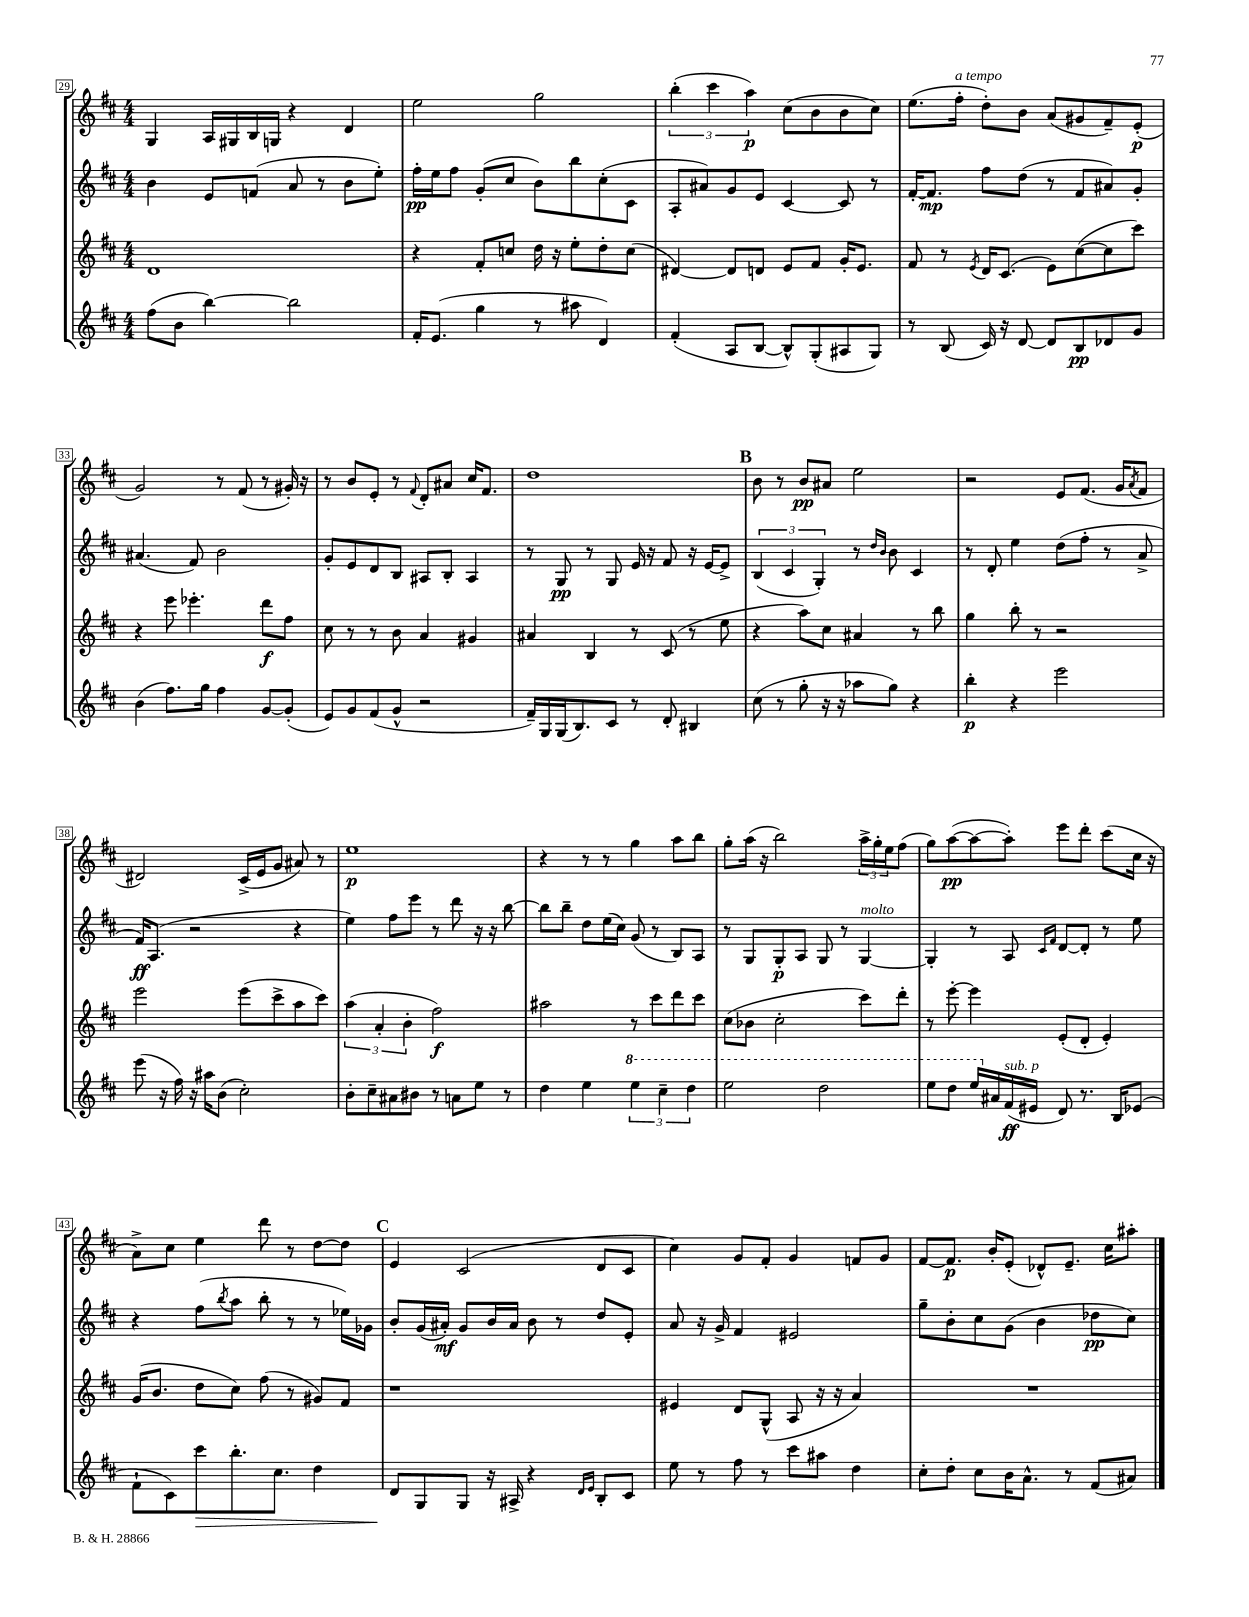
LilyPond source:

<<
\new StaffGroup <<
\new Staff = "s0" {
    \clef treble \key d \major \numericTimeSignature \time 4/4
    g4 a16 gis16 b16 g16 r4 d'4 |
    e''2 g''2 |
    \tuplet 3/2 { b''4-.( cis'''4 a''4\p) } cis''8( b'8 b'8 cis''8) |
    e''8.( fis''16-.^\markup { \italic "a tempo" } d''8-.) b'8 a'8( gis'8 fis'8--) e'8-.\p( |
    g'2) r8 fis'8( r8 gis'16-.) r16 |
    r8 b'8 e'8-. r8 \appoggiatura { fis'8 } d'8-. ais'8 cis''16 fis'8. |
    d''1 |
    \mark \markup { \bold "B" } b'8 r8 b'8\pp ais'8 e''2 |
    r2 e'8 fis'8.( g'16 \acciaccatura { a'8 } fis'8 |
    dis'2) cis'16->( e'16 g'8 ais'8) r8 |
    e''1\p |
    r4 r8 r8 g''4 a''8 b''8 |
    g''8-. a''16( r16 b''2) \tuplet 3/2 { a''16-> g''16-. e''16 } fis''8( |
    g''8) a''8~\pp( a''8~ a''8-.) e'''8 d'''8-. cis'''8( cis''16 r16 |
    a'8->) cis''8 e''4 d'''8 r8 d''8~ d''8 |
    \mark \markup { \bold "C" } e'4 cis'2( d'8 cis'8 |
    cis''4) g'8 fis'8-. g'4 f'8 g'8 |
    fis'8~ fis'8.\p b'16-. e'8-.( des'8-^) e'8.-- cis''16 ais''8-. \bar "|." |
}
\new Staff = "s1" {
    \clef treble \key d \major \numericTimeSignature \time 4/4
    b'4 e'8 f'8( a'8 r8 b'8 e''8-.) |
    fis''16-.\pp e''16 fis''8 g'8-.( cis''8 b'8) b''8 cis''8-.( cis'8 |
    a8-. ais'8) g'8 e'8 cis'4~ cis'8 r8 |
    fis'16~-. fis'8.\mp fis''8 d''8( r8 fis'8 ais'8) g'8-. |
    ais'4.( fis'8) b'2 |
    g'8-. e'8 d'8 b8 ais8 b8-. ais4 |
    r8 g8\pp r8 g8 e'16 r16 fis'8 r16 e'16~ e'8-> |
    \mark \markup { \bold "B" } \tuplet 3/2 { b4( cis'4 g4-.) } r8 \grace { d''16 b'16 } b'8 cis'4 |
    r8 d'8-. e''4 d''8( fis''8-. r8 a'8-> |
    fis'16\ff) a8.( r2 r4 |
    e''4) fis''8 e'''8 r8 d'''8 r16 r16 b''8~ |
    b''8 b''8-- d''8 e''16( cis''16) g'8( r8 b8) a8 |
    r8 g8 g8-.\p a8 g8 r8 g4~^\markup { \italic "molto" } |
    g4-. r8 a8 \grace { cis'16 fis'16 } d'8~ d'8-. r8 e''8 |
    r4 fis''8( \acciaccatura { b''8 } a''8 b''8-. r8 r8 ees''16) ges'16 |
    \mark \markup { \bold "C" } b'8-. g'16( ais'16-.\mf) g'8 b'16 ais'16 b'8 r8 d''8 e'8-. |
    a'8 r16 g'16-> fis'4 eis'2 |
    g''8-- b'8-. cis''8 g'8( b'4 des''8\pp cis''8) \bar "|." |
}
\new Staff = "s2" {
    \clef treble \key d \major \numericTimeSignature \time 4/4
    d'1 |
    r4 fis'8-. c''8 d''16 r16 e''8-. d''8-. c''8( |
    dis'4~) dis'8 d'8 e'8 fis'8 g'16-. e'8. |
    fis'8 r8 \acciaccatura { e'8 } d'16 cis'8.( e'8) cis''8~( cis''8 cis'''8) |
    r4 e'''8 ees'''4.-. d'''8\f fis''8 |
    cis''8 r8 r8 b'8 a'4 gis'4 |
    ais'4 b4 r8 cis'8( r8 e''8 |
    \mark \markup { \bold "B" } r4 a''8) cis''8 ais'4 r8 b''8 |
    g''4 b''8-. r8 r2 |
    e'''2 e'''8( cis'''8-> a''8 cis'''8) |
    \tuplet 3/2 { a''4( a'4-. b'4-. } fis''2\f) |
    ais''2 r8 cis'''8 d'''8 cis'''8 |
    cis''8( bes'8 cis''2-. cis'''8) d'''8-. |
    r8 e'''8~-. e'''4 e'8-.( d'8-. e'4-.) |
    g'16( b'8. d''8 cis''8) fis''8( r8 gis'8) fis'8 |
    \mark \markup { \bold "C" } r1 |
    eis'4 d'8 g8-^( a8 r16 r16 a'4) |
    R1 \bar "|." |
}
\new Staff = "s3" {
    \clef treble \key d \major \numericTimeSignature \time 4/4
    fis''8( b'8 b''4~) b''2 |
    fis'16-. e'8.( g''4 r8 ais''8 d'4) |
    fis'4-.( a8 b8~ b8-^) g8-.( ais8 g8) |
    r8 b8( cis'16) r16 d'8~ d'8 b8\pp des'8 g'8 |
    b'4( fis''8.) g''16 fis''4 g'8~ g'8-.( |
    e'8) g'8 fis'8( g'8-^ r2 |
    fis'16--) g16 g16( b8.) cis'8 r8 d'8-. bis4 |
    \mark \markup { \bold "B" } cis''8( r8 g''8-. r16 r16 aes''8 g''8) r4 |
    b''4-.\p r4 e'''2 |
    e'''8( r16 fis''16) r16 ais''16 b'8( cis''2-.) |
    b'8-. cis''8-- ais'8 bis'8 r8 a'8 e''8 r8 |
    d''4 e''4 \tuplet 3/2 { \ottava #1 e'''4 cis'''4-- d'''4 } |
    e'''2 d'''2 |
    e'''8 d'''8 e'''16 \ottava #0 ais'16 fis'16\ff^\markup { \italic "sub. p" }( eis'16 d'8) r8. b16 ees'8( |
    fis'8-! cis'8) cis'''8\> b''8.-. cis''8. d''4 |
    \mark \markup { \bold "C" } d'8\! g8 g8 r16 ais16-> r4 \grace { d'16 e'16 } b8-. cis'8 |
    e''8 r8 fis''8 r8 cis'''8 ais''8 d''4 |
    cis''8-. d''8-. cis''8 b'16 a'8.-^ r8 fis'8( ais'8) \bar "|." |
}
>>
>>
\layout { \context { \Score currentBarNumber = #29 \override BarNumber.stencil = #(make-stencil-boxer 0.1 0.3 ly:text-interface::print) } }
